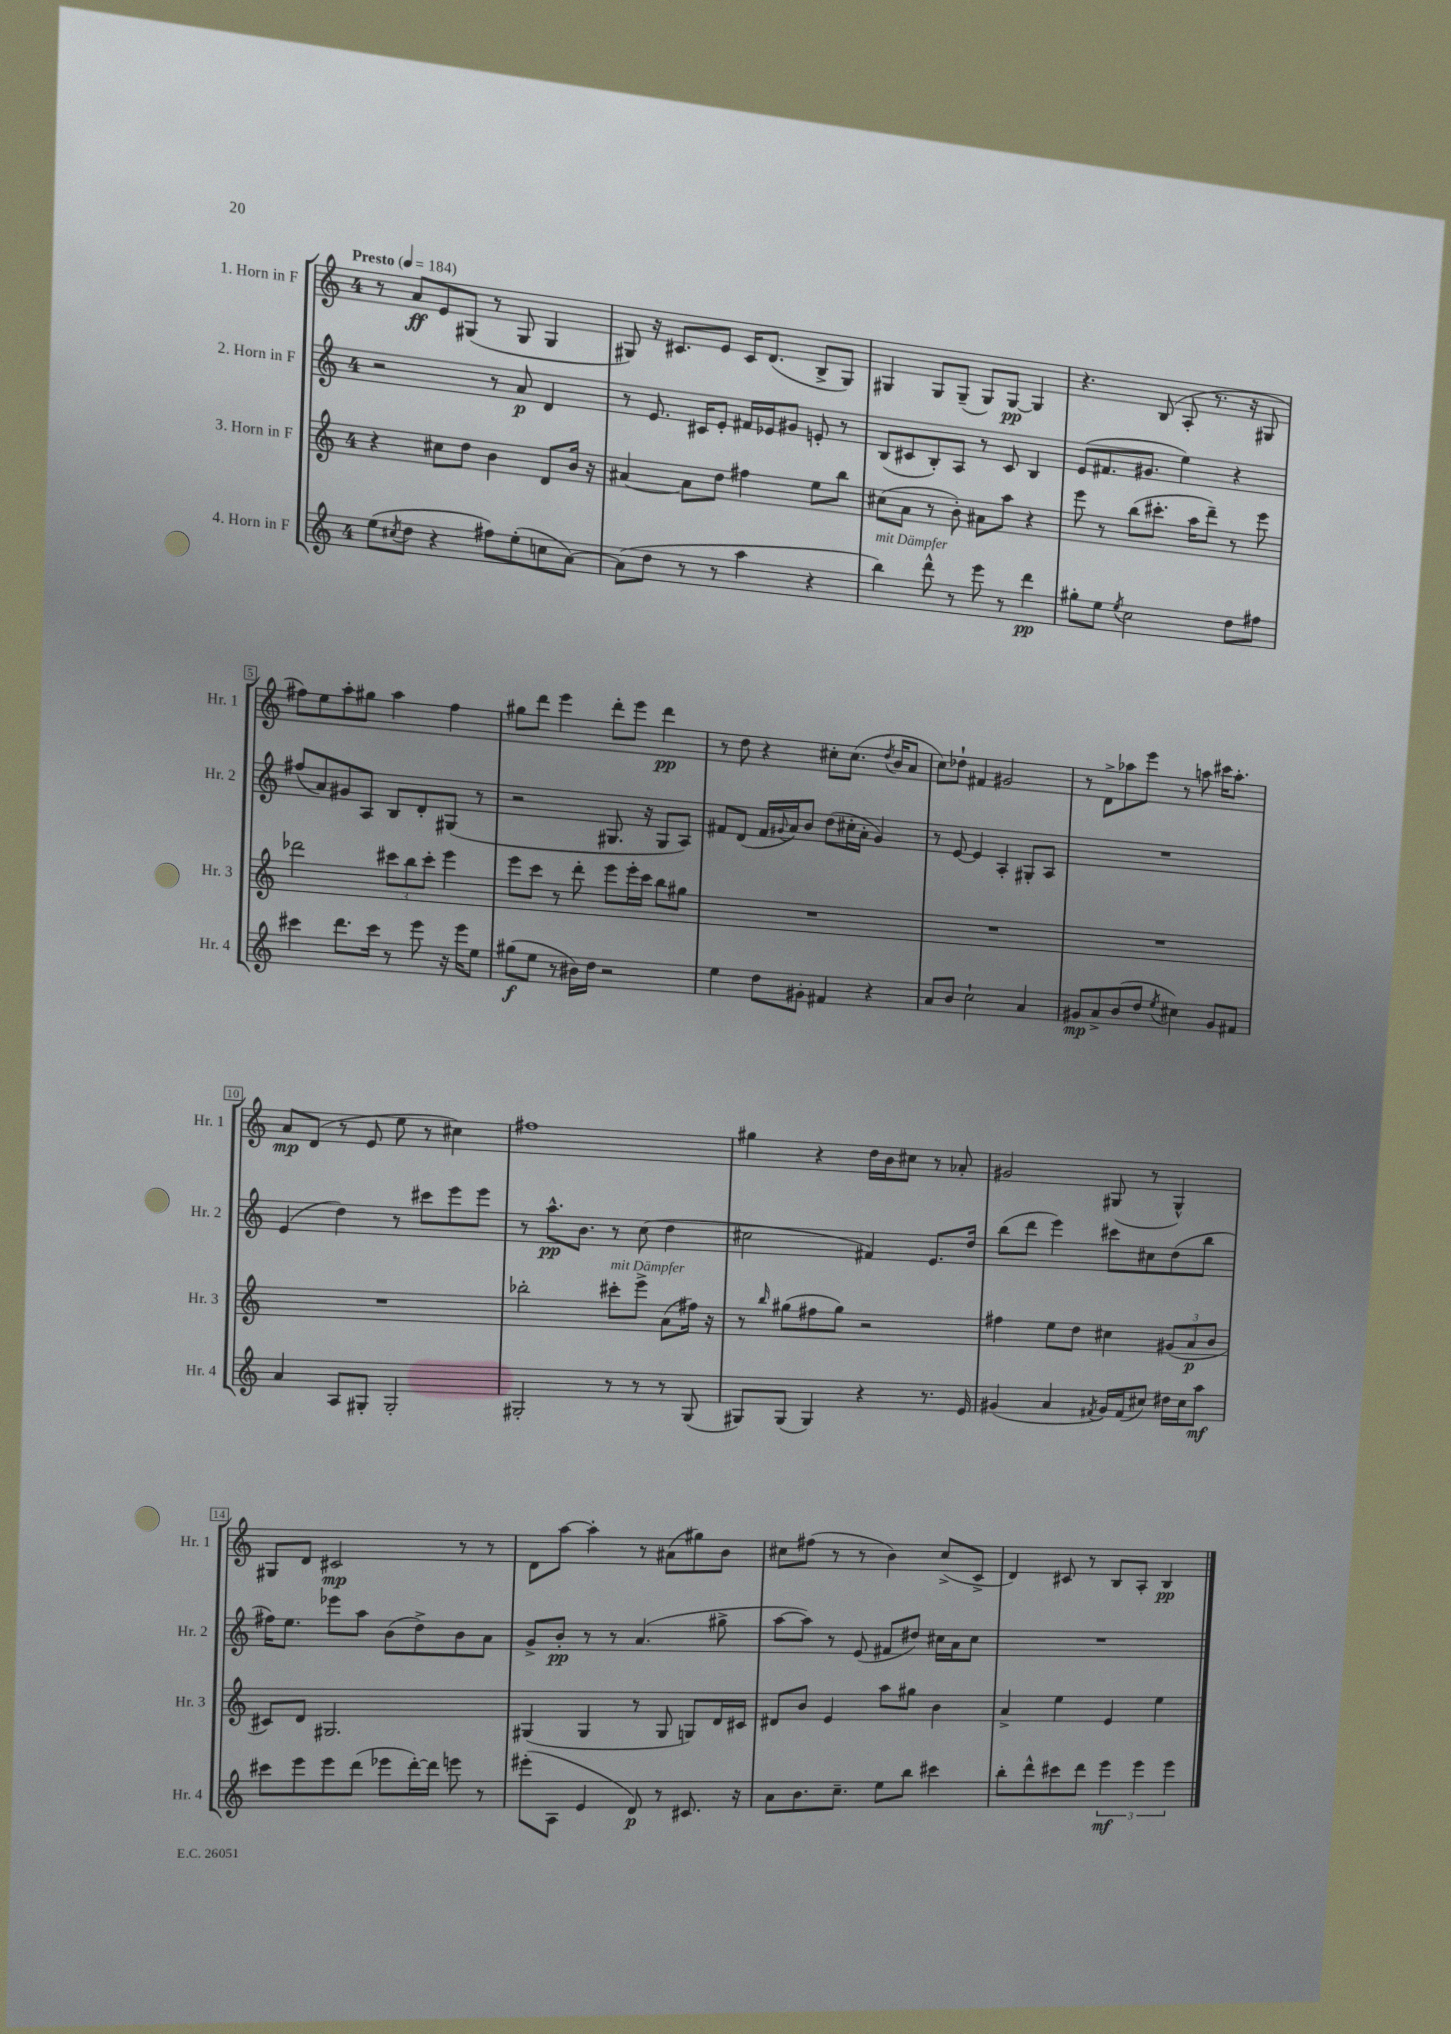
<<
\new StaffGroup <<
\new Staff = "s0" \with { instrumentName = "1. Horn in F" shortInstrumentName = "Hr. 1" } {
    \clef treble \key c \major \once \override Staff.TimeSignature.style = #'single-digit \time 4/4 \tempo "Presto" 4 = 184
    r8 a'8\ff e'8 gis8( r8 gis8 gis4 |
    gis8) r16 cis'8. e'8 cis'16 d'8.( b8-> gis8) |
    gis4 gis8 gis8--( gis8) gis8~\pp gis4 |
    r4. b8( a8-. r8. r16 gis8 |
    fis''8) e''8 a''8-. gis''8 a''4 fis''4 |
    gis''8 d'''8 e'''4 d'''8-. e'''8 d'''4\pp |
    r8 d''8 r4 cis''8-. cis''8.( \acciaccatura { d''8 } b'16 a'8 |
    c''8) des''8-! fis'4 gis'2 |
    r8 d'8-> aes''8 e'''8 r8 a''8 cis'''16 a''8.-. |
    a'8\mp d'8( r8 e'8 e''8 r8 cis''4) |
    fis''1 |
    gis''4 r4 d''16 b'16 cis''8 r8 aes'8-. |
    gis'2 gis8( r8 gis4-^) |
    gis8 d'8 cis'2\mp r8 r8 |
    d'8 a''8~ a''4-. r8 ais'8( gis''8) b'8 |
    cis''8 fis''8( r8 r8 b'4) cis''8->( c'8-> |
    d'4) cis'8 r8 b8 a8-. b4\pp \bar "|." |
}
\new Staff = "s1" \with { instrumentName = "2. Horn in F" shortInstrumentName = "Hr. 2" } {
    \clef treble \key c \major \once \override Staff.TimeSignature.style = #'single-digit \time 4/4
    r2 r8 a'8\p d'4 |
    r8 e'8. cis'16 e'8-. fis'16 ees'16 gis'8 e'8-. r8 |
    b8( cis'8 b8-.) a8 r8 cis'8 b4 |
    e'8( fis'8. gis'8. e''4) r4 |
    fis''8( a'8) gis'8 a8 b8 d'8-. gis8( r8 |
    r2 gis8. r16 gis8 a8) |
    fis'8 d'8( fis'16 \appoggiatura { gis'8 } a'16) b'8 d''8( cis''16-. a'16-. gis'4) |
    r8 e'8~ e'4 a4-. gis8-. a8 |
    R1 |
    e'4( d''4) r8 cis'''8 e'''8 e'''8 |
    r8 a''8.-^\pp b'8. r8 c''8( d''4 |
    cis''2 fis'4) e'8. d''16 |
    b''8( d'''8 e'''4) cis'''8 cis''8 d''8( b''8 |
    fis''16) e''8. ees'''8 a''8 b'8( d''8->) b'8 a'8 |
    g'8-> b'8-.\pp r8 r8 a'4.( gis''8-> |
    a''8~ a''8) r8 e'8( fis'8 dis''8) cis''16 a'16 cis''8 |
    R1 \bar "|." |
}
\new Staff = "s2" \with { instrumentName = "3. Horn in F" shortInstrumentName = "Hr. 3" } {
    \clef treble \key c \major \once \override Staff.TimeSignature.style = #'single-digit \time 4/4
    r4 cis''8 d''8 b'4 d'8 b'16 r16 |
    ais'4~ ais'8 d''8 fis''4 e''8 b''8 |
    cis''8( a'8 r8 b'8-.) ais'8 a''8 r4 |
    e'''8 r8 b''8( cis'''8.-. a''16 d'''8--) r8 e'''8 |
    des'''2 \tuplet 3/2 { cis'''8 b''8 cis'''8-. } e'''4 |
    e'''8 c'''8 r8 d'''8-. e'''8 e'''16-. c'''16 b''8 gis''8 |
    R1 |
    R1 |
    R1 |
    R1 |
    bes''2-. cis'''8-.^\markup { \italic "mit Dämpfer" } e'''8-> a'8( fis''16) r16 |
    r8 \grace { b''16 } gis''8( fis''8 gis''8) r2 |
    fis''4 e''8 d''8 cis''4 \tuplet 3/2 { gis'8( a'8\p b'8 } |
    cis'8) d'8 gis2. |
    gis4( gis4 r8 gis8 g8) d'16 cis'16 |
    dis'8 b'8 e'4 a''8 gis''8 b'4 |
    a'4-> e''4 e'4 e''4 \bar "|." |
}
\new Staff = "s3" \with { instrumentName = "4. Horn in F" shortInstrumentName = "Hr. 4" } {
    \clef treble \key c \major \once \override Staff.TimeSignature.style = #'single-digit \time 4/4
    e''8( \acciaccatura { cis''8 } d''8 r4 fis''8) e''8-.( c''8 a'8~) |
    a'8( d''8 r8 r8 a''4 r4 |
    b''4^\markup { \italic "mit Dämpfer" }) d'''8-^ r8 e'''8 r8 d'''4\pp |
    gis''8-. e''8 \acciaccatura { e''8 } c''2 d''8 fis''8 |
    cis'''4 d'''8. cis'''16 r8 e'''8 r16 e'''16 e''8 |
    gis''8\f( e''8 r8 bis'16) d''16 r2 |
    e''4 d''8 gis'8-. fis'4 r4 |
    a'8 b'8 c''2-! a'4 |
    gis'8\mp a'8-> b'8( d''8 \acciaccatura { e''8 } cis''4) gis'8 fis'8 |
    a'4 a8 gis8-. gis2-. |
    gis2-. r8 r8 r8 gis8( |
    gis8) gis8( gis4) r4 r8. e'16 |
    gis'4( a'4 \acciaccatura { fis'8 } gis'16) fis'16( cis''8) dis''16 cis''16 a''8\mf |
    cis'''8 e'''8 e'''8 d'''8( ees'''8 d'''16~-.) d'''16 e'''8 r8 |
    eis'''8-.( a8 e'4 d'8\p) r8 cis'8. r16 |
    a'8 b'8. c''8.-- e''8 b''8 cis'''4 |
    b''8-. d'''8-^ cis'''8 d'''8 \tuplet 3/2 { e'''4\mf e'''4 e'''4 } \bar "|." |
}
>>
>>
\layout { \context { \Score \override BarNumber.stencil = #(make-stencil-boxer 0.1 0.3 ly:text-interface::print) } }
